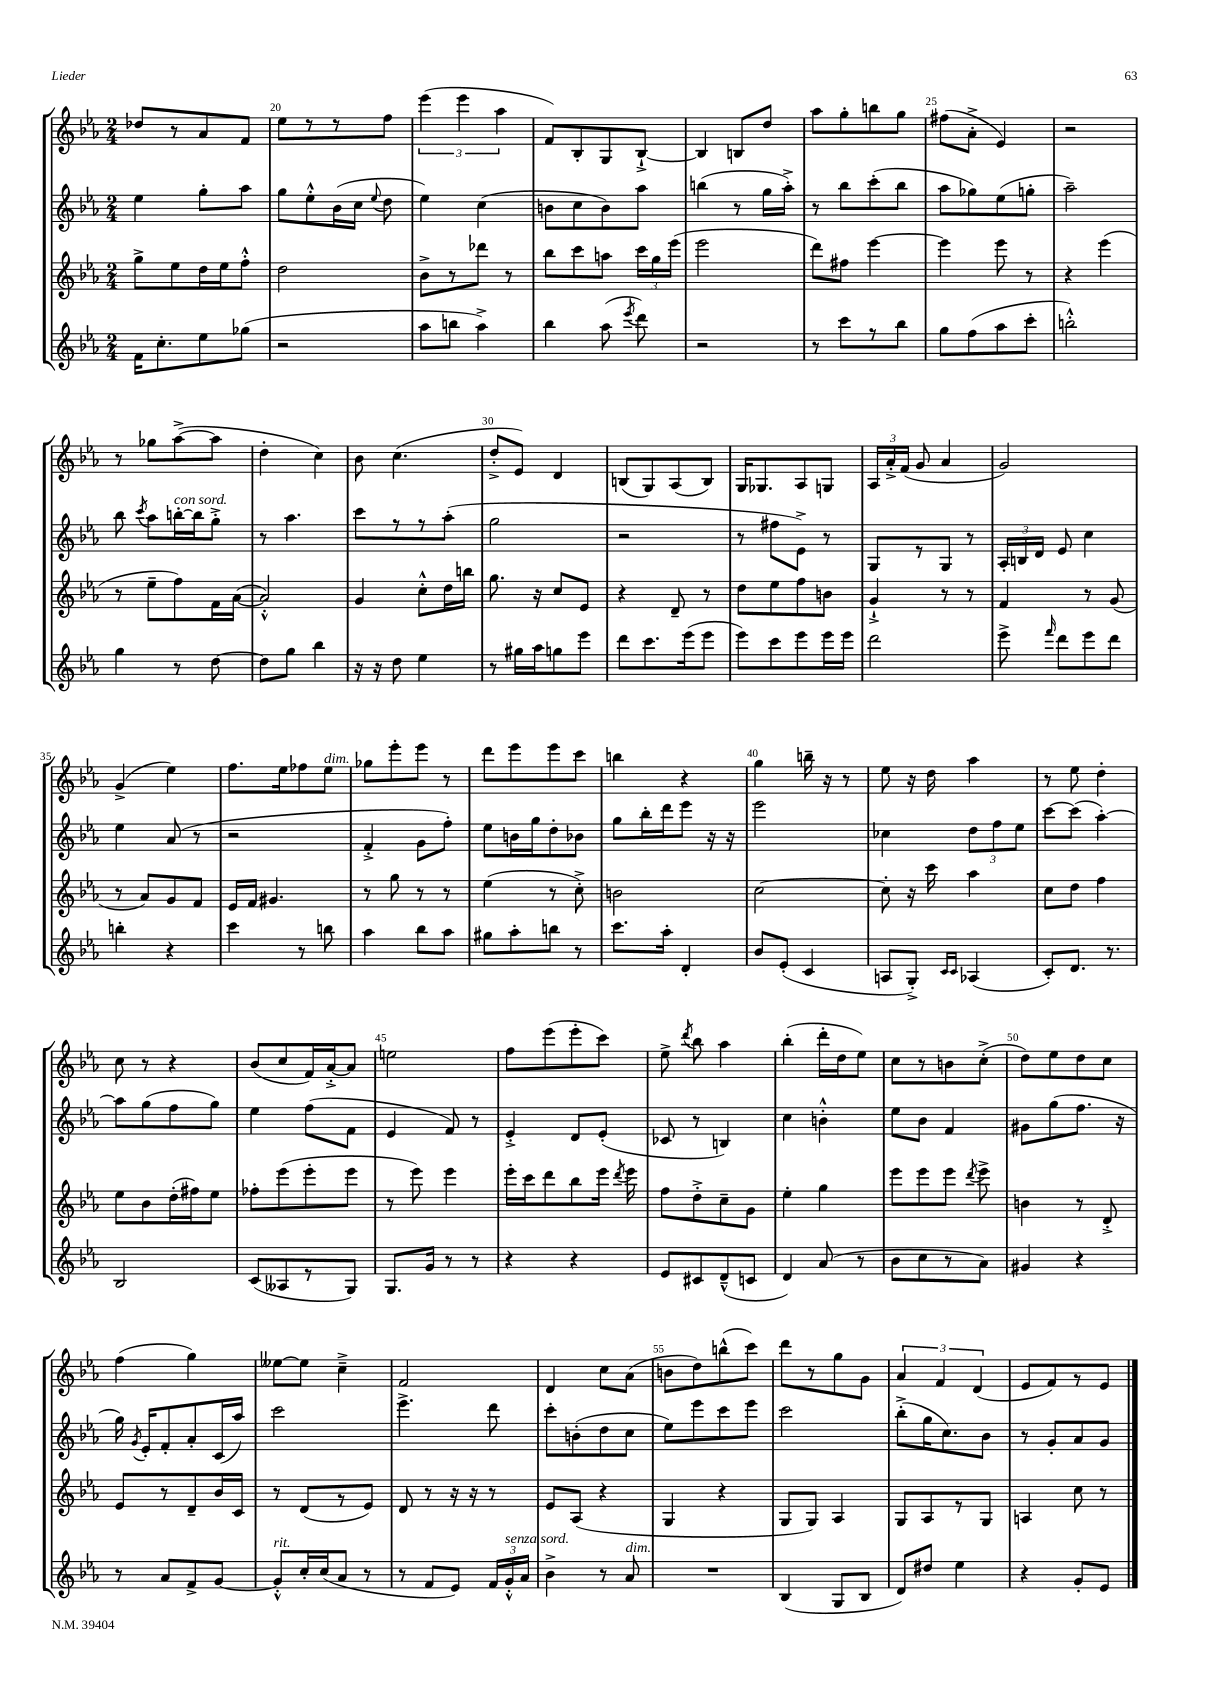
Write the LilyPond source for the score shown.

<<
\new StaffGroup <<
\new Staff = "s0" {
    \clef treble \key ees \major \numericTimeSignature \time 2/4
    \autoBeamOff des''8[ r8 aes'8 f'8] |
    ees''8[ r8 r8 f''8] |
    \tuplet 3/2 { ees'''4( ees'''4 aes''4 } |
    f'8[) bes8-. g8 bes8]~-!-> |
    bes4 b8[ d''8] |
    aes''8[ g''8-. b''8 g''8] |
    fis''8[( aes'8]-.-> ees'4) |
    r2 |
    r8 ges''8[ aes''8~->( aes''8] |
    d''4-. c''4) |
    bes'8 c''4.( |
    d''8[-.-> ees'8]) d'4 |
    b8[( g8) aes8( b8]) |
    g16[ ges8. aes8 g8] |
    \tuplet 3/2 { aes16[ aes'16-.-> f'16]( } g'8 aes'4 |
    g'2) |
    g'4->( ees''4) |
    f''8.[ ees''16 fes''8 ees''8]^\markup { \italic "dim." } |
    ges''8[ ees'''8-. ees'''8] r8 |
    d'''8[ ees'''8 ees'''8 c'''8] |
    b''4 r4 |
    g''4 b''16-- r16 r8 |
    ees''8 r16 d''16 aes''4 |
    r8 ees''8 d''4-. |
    c''8 r8 r4 |
    bes'8[( c''8 f'16) aes'16~-.-> aes'8] |
    e''2 |
    f''8[ ees'''8( ees'''8-. c'''8]) |
    ees''8-> \acciaccatura { d'''8 } bes''8 aes''4 |
    bes''4-.( d'''16[-. d''16 ees''8]) |
    c''8[ r8 b'8 c''8]-.->( |
    d''8[) ees''8 d''8 c''8] |
    f''4( g''4) |
    eeses''8[~ eeses''8] c''4---> |
    f'2 |
    d'4 c''8[ aes'8]( |
    b'8[ d''8) b''8-^( c'''8]) |
    d'''8[ r8 g''8 g'8] |
    \tuplet 3/2 { aes'4 f'4 d'4( } |
    ees'8[ f'8) r8 ees'8] \bar "|." |
}
\new Staff = "s1" {
    \clef treble \key ees \major \numericTimeSignature \time 2/4
    \autoBeamOff ees''4 g''8[-. aes''8] |
    g''8[ ees''8-.-^ bes'16( c''16] \appoggiatura { ees''8 } d''8 |
    ees''4) c''4( |
    b'8[ c''8 b'8) aes''8] |
    b''4( r8 g''16[ aes''16]-.->) |
    r8 bes''8[ c'''8-.( bes''8] |
    aes''8[ ges''8) ees''8( g''8]-. |
    aes''2--) |
    bes''8 \acciaccatura { c'''8 } aes''8[ b''16~-.^\markup { \italic "con sord." } b''16 g''8]-.-> |
    r8 aes''4. |
    c'''8[ r8 r8 aes''8]-.( |
    g''2 |
    r2 |
    r8 fis''8[ ees'8]->) r8 |
    g8[ r8 g8] r8 |
    \tuplet 3/2 { aes16[-. b16 d'16] } ees'8 c''4 |
    ees''4 aes'8( r8 |
    r2 |
    f'4-.-> g'8[ f''8]-.) |
    ees''8[ b'16 g''16 d''8-. bes'8] |
    g''8[ bes''16-. d'''16 ees'''8] r16 r16 |
    ees'''2 |
    ces''4 \tuplet 3/2 { d''8[ f''8 ees''8] } |
    c'''8[~ c'''8]( aes''4~-.) |
    aes''8[ g''8( f''8 g''8]) |
    ees''4 f''8[( f'8] |
    ees'4 f'8) r8 |
    ees'4-.-> d'8[ ees'8]-.( |
    ces'8 r8 b4) |
    c''4 b'4-.-^ |
    ees''8[ bes'8] f'4 |
    gis'8[ g''8( f''8.] r16 |
    g''16) \acciaccatura { g'8 } ees'16[-. f'8-. aes'8-. c'16( aes''16]) |
    c'''2 |
    ees'''4.-> d'''8 |
    c'''8[-. b'8-.( d''8 c''8] |
    ees''8[) ees'''8 c'''8 ees'''8] |
    c'''2 |
    bes''8[-.->( g''16 c''8.) bes'8] |
    r8 g'8[-. aes'8 g'8] \bar "|." |
}
\new Staff = "s2" {
    \clef treble \key ees \major \numericTimeSignature \time 2/4
    \autoBeamOff g''8[-> ees''8 d''16 ees''16 f''8]-.-^ |
    d''2 |
    bes'8[-> r8 des'''8] r8 |
    bes''8[ c'''8 a''8] \tuplet 3/2 { c'''16[ g''16 ees'''16]( } |
    ees'''2 |
    d'''8[) fis''8] ees'''4~ |
    ees'''4 ees'''8 r8 |
    r4 ees'''4( |
    r8 ees''8[-- f''8) f'16 aes'16]~( |
    aes'2-.-^) |
    g'4 c''8[-.-^ d''16 b''16] |
    g''8. r16 c''8[ ees'8] |
    r4 d'8-- r8 |
    d''8[ ees''8 f''8 b'8] |
    g'4-!-> r8 r8 |
    f'4 r8 g'8( |
    r8 aes'8[) g'8 f'8] |
    ees'16[ f'16] gis'4. |
    r8 g''8 r8 r8 |
    ees''4( r8 c''8-.->) |
    b'2 |
    c''2~ |
    c''8-. r16 c'''16 aes''4 |
    c''8[ d''8] f''4 |
    ees''8[ bes'8 d''16-.( fis''16) ees''8] |
    fes''8[-. ees'''8( ees'''8-. ees'''8] |
    r8 ees'''8) ees'''4 |
    ees'''16[-. c'''16 d'''8 bes''8 ees'''16] \acciaccatura { d'''8 } ees'''16 |
    f''8[ d''8-.-> c''8-- g'8] |
    ees''4-. g''4 |
    ees'''8[ ees'''8 ees'''8] \acciaccatura { d'''8 } ees'''8-> |
    b'4 r8 d'8-.-> |
    ees'8[ r8 d'8-- bes'16 c'16] |
    r8 d'8[( r8 ees'8]) |
    d'8 r8 r16 r16 r8 |
    ees'8[ aes8]( r4 |
    g4 r4 |
    g8[ g8]) aes4 |
    g8[ aes8 r8 g8] |
    a4 c''8 r8 \bar "|." |
}
\new Staff = "s3" {
    \clef treble \key ees \major \numericTimeSignature \time 2/4
    \autoBeamOff f'16[ c''8.-. ees''8 ges''8]( |
    r2 |
    aes''8[ b''8] aes''4->) |
    bes''4 aes''8( \acciaccatura { ees'''8 } d'''8) |
    r2 |
    r8 c'''8[ r8 bes''8] |
    g''8[ f''8( aes''8 c'''8]-. |
    b''2-.-^) |
    g''4 r8 d''8~ |
    d''8[ g''8] bes''4 |
    r16 r16 d''8 ees''4 |
    r8 gis''16[ aes''16 g''8 ees'''8] |
    d'''8[ c'''8. ees'''16( ees'''8] |
    ees'''8[) c'''8 ees'''8 ees'''16 ees'''16] |
    d'''2 |
    ees'''8-> \grace { f'''16 } d'''8[ ees'''8 d'''8] |
    b''4-. r4 |
    c'''4 r8 b''8 |
    aes''4 bes''8[ aes''8] |
    gis''8[ aes''8-. b''8] r8 |
    c'''8.[ aes''16]-. d'4-. |
    bes'8[ ees'8]-.( c'4 |
    a8[ g8]-.->) \grace { c'16[ c'16] } aes4( |
    c'8[-.) d'8.] r8. |
    bes2 |
    c'8[( aeses8 r8 g8]) |
    g8.[ g'16] r8 r8 |
    r4 r4 |
    ees'8[ cis'8 d'8---^( c'8] |
    d'4) aes'8( r8 |
    bes'8[ c''8 r8 aes'8]) |
    gis'4 r4 |
    r8 aes'8[ f'8-> g'8]~ |
    g'8[-.-^^\markup { \italic "rit." } c''16-. c''16( aes'8] r8 |
    r8 f'8[ ees'8]) \tuplet 3/2 { f'16[ g'16-.-^^\markup { \italic "senza sord." } aes'16] } |
    bes'4-> r8 aes'8^\markup { \italic "dim." } |
    R2 |
    bes4( g8[ bes8] |
    d'8[) dis''8] ees''4 |
    r4 g'8[-. ees'8] \bar "|." |
}
>>
>>
\layout { \context { \Score currentBarNumber = #19 \override BarNumber.break-visibility = ##(#f #t #t) barNumberVisibility = #(every-nth-bar-number-visible 5) } }
